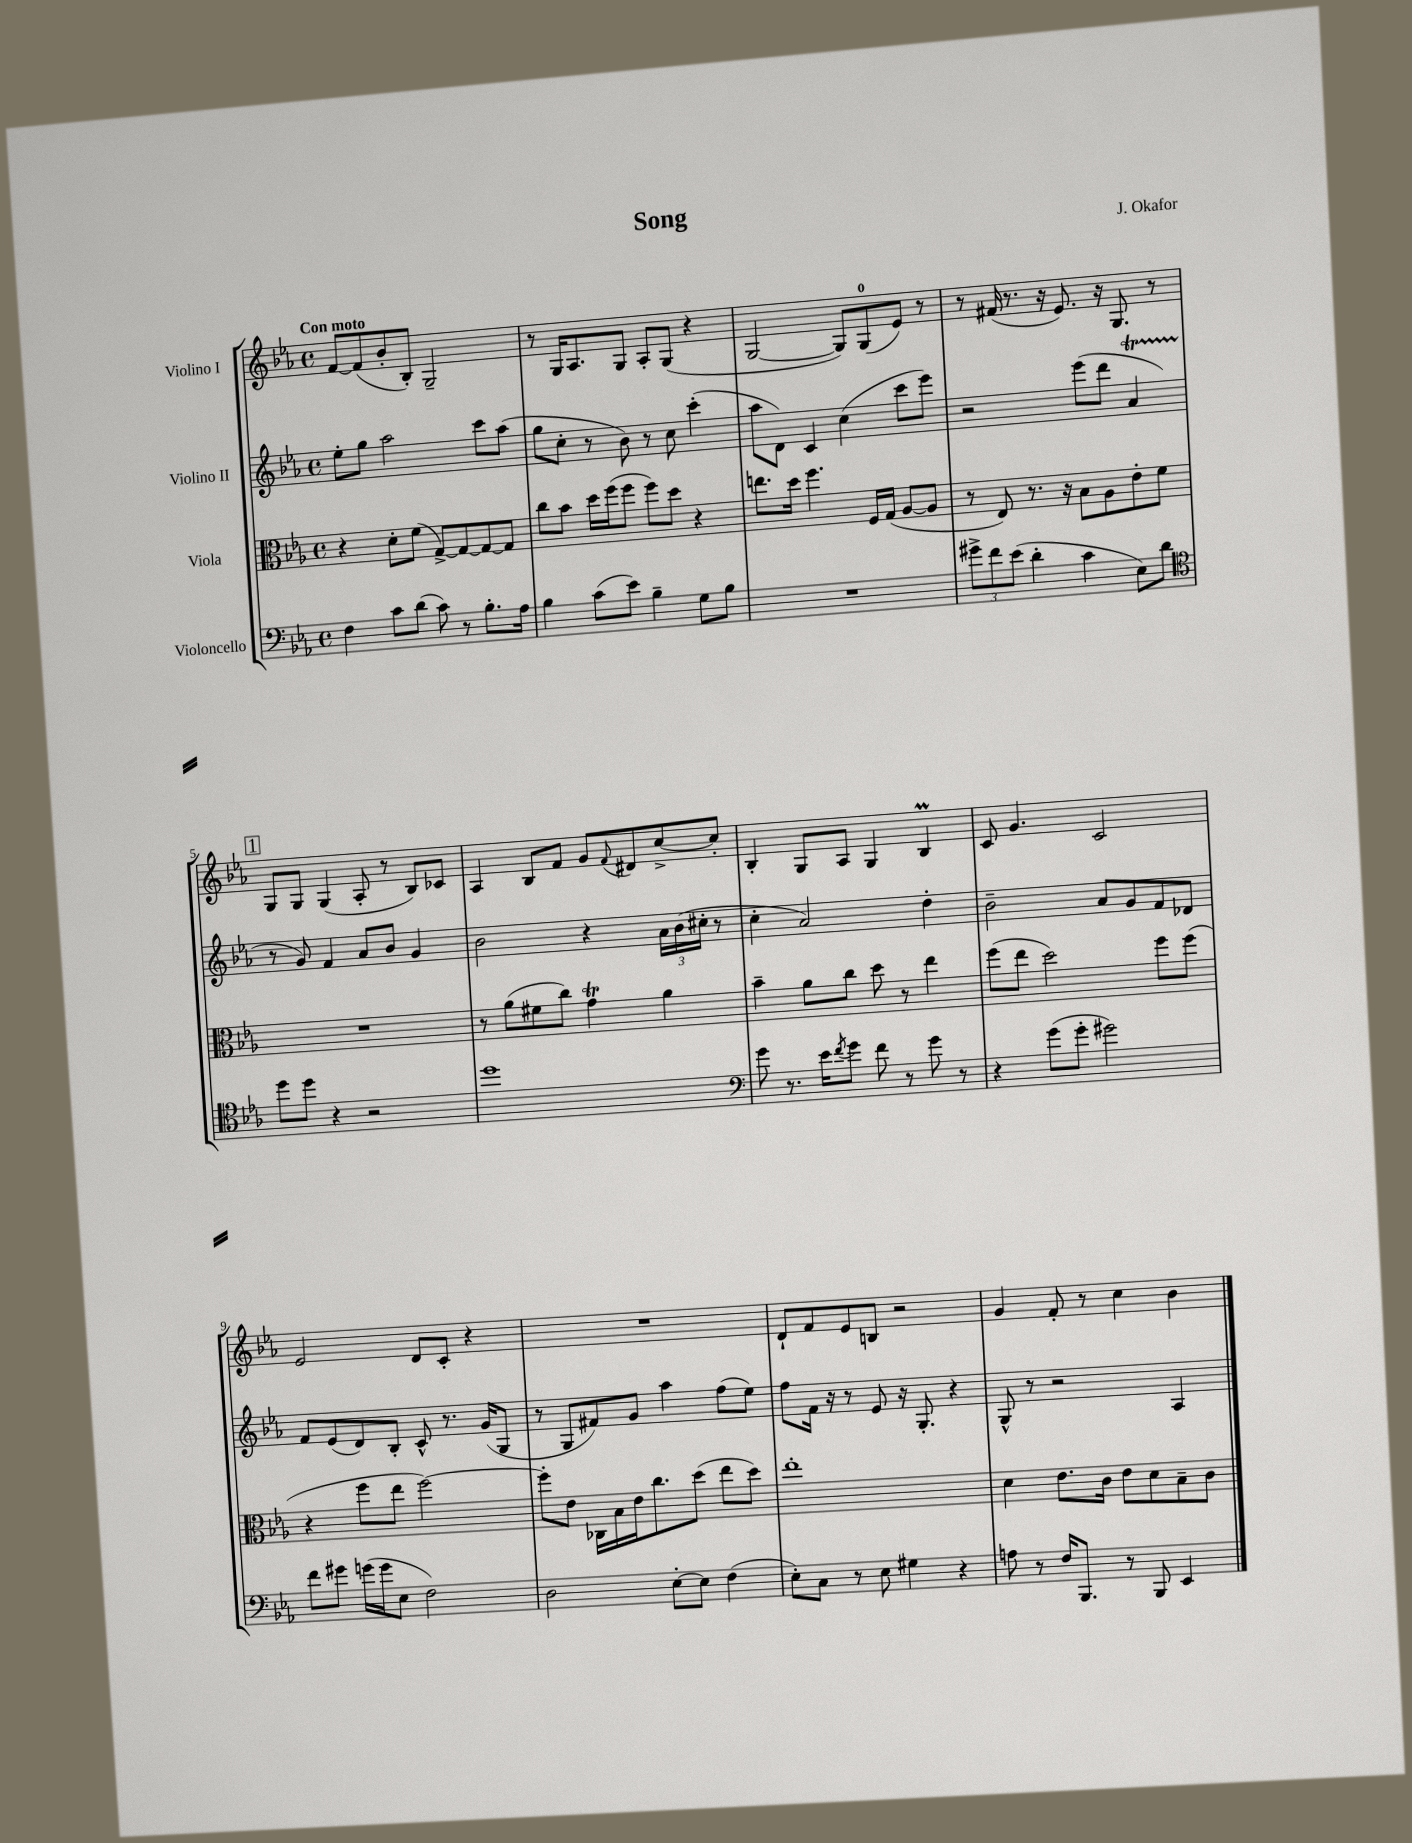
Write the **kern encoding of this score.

**kern	**kern	**kern	**kern
*staff4	*staff3	*staff2	*staff1
*clefF4	*clefC3	*clefG2	*clefG2
*k[b-e-a-]	*k[b-e-a-]	*k[b-e-a-]	*k[b-e-a-]
*M4/4	*M4/4	*M4/4	*M4/4
*met(c)	*met(c)	*met(c)	*met(c)
4F	4r	8ee-'	[8f
.	.	8gg	(8f]
8c	8d'	2aa-	8b-'
(8d	(8f	.	8B-')
8c)	[8G^)	.	2G~
8r	8G_	.	.
8.B-'	8G_	8ccc	.
.	8G]	(8aa-	.
16A-	.	.	.
=	=	=	=
4B-	8cc	8gg	8r
.	8b-	8cc'	16G
.	.	.	8.A-
(8c	16dd	8r	.
.	(16ff	.	.
8e-)	8ff	8b-)	8G
4B-~	8ff)	8r	8A-'
.	8dd	8cc	(8G
8G	4r	(4ccc'	4r
8B-	.	.	.
=	=	=	=
1r	8.ee	8aa-	[2G
.	.	8d)	.
.	16dd	.	.
.	4.ff	4c	.
.	.	(4cc	8G])
.	16F	.	(8G
.	(16G	.	.
.	[8A-	8ccc	8e-)
.	8A-]	8eee-)	8r
=	=	=	=
12g#^	8r	2r	8r
12f	.	.	.
.	8E-)	.	(16f#
(12e-	.	.	.
.	.	.	8.r
4d'	8.r	.	.
.	.	.	16r
.	16r	.	8.e-)
4c	8B-	(8eee-	.
.	8A-	8ddd	16r
.	.	.	8.G
8E-)	8e-'	4a-	.
8d	8f	.	8r
=	=	=	=
*clefC4	*	*	*
8dd	1r	8r	8G
8dd	.	8g)	8G
4r	.	4f	(4G
2r	.	8a-	8A-'
.	.	8b-	8r
.	.	4g	8B-)
.	.	.	8c-
=	=	=	=
1dd	8r	2b-	4A-
.	(8a-	.	.
.	8f#	.	8B-
.	8cc)	.	8f
.	4g	4r	8g
.	.	.	8qqf
.	.	.	8d#
.	4a-	24a-	[8cc^
.	.	(24b-	.
.	.	24cc#'	.
.	.	8r	8cc']
=	=	=	=
*clefF4	*	*	*
8g	4b-~	4cc'	4B-'
8.r	.	.	.
.	8a-	2a-)	8G
16e-	.	.	.
8qf	.	.	.
8g	8cc	.	8A-
8f	8dd	.	4G
8r	8r	.	.
8g	4ee-	4dd'	4B-
8r	.	.	.
=	=	=	=
4r	(8ff	2b-~	8c
.	8ee-	.	4.g
(8g	2dd)	.	.
8g'	.	.	.
2g#)	.	8a-	2c
.	.	8g	.
.	8ff	8f	.
.	(8ff	8d-	.
=	=	=	=
8f	4r	8f	2e-
8g#	.	(8e-	.
(16g	8ff	8d)	.
16g	.	.	.
8E-	8ee-	8B-'	.
2F)	[2ff)	8c^^	8d
.	.	8.r	8c'
.	.	.	4r
.	.	(16g	.
.	.	8G	.
=	=	=	=
2D	8ff']	8r	1r
.	8e-	8G	.
.	16C-	8f#)	.
.	16B-	.	.
.	16e-	8g	.
.	8.cc	.	.
[8E-'	.	4aa-	.
8E-]	(8dd	.	.
(4F	8ee-	(8ff	.
.	8dd)	8ee-)	.
=	=	=	=
8E-')	1ee-'	8ff	8d`
8C	.	16f	8f
.	.	16r	.
8r	.	8r	8e-
8E-	.	8e-	8B
4G#	.	16r	2r
.	.	8.G'	.
4r	.	4r	.
=	=	=	=
8A	4d	8G^^	4g
8r	.	8r	.
16F	8.e-	2r	8f'
8.BBB-	.	.	.
.	.	.	8r
.	16c	.	.
8r	8e-	.	4cc
8BBB-	8d	.	.
4EE-	8B-~	4A-	4b-
.	8c	.	.
==	==	==	==
*-	*-	*-	*-
